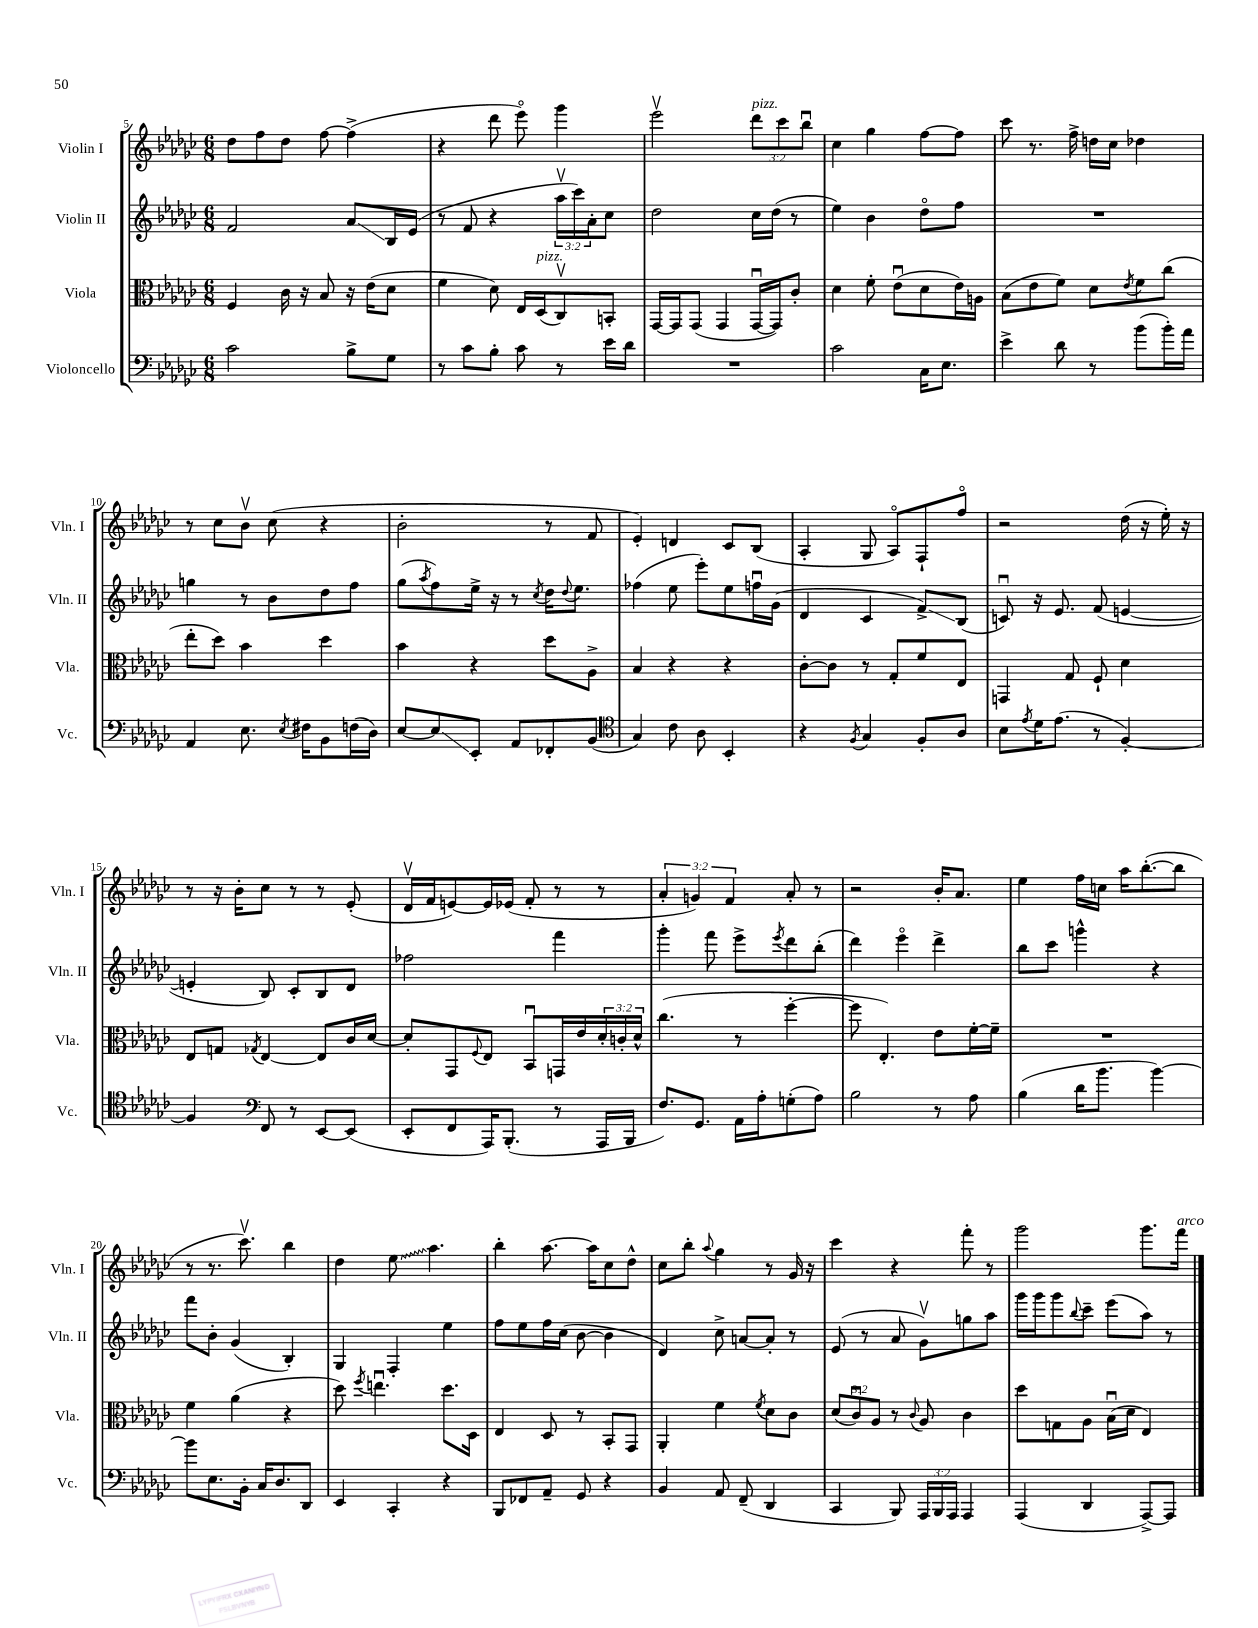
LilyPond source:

<<
\new StaffGroup <<
\new Staff = "s0" \with { instrumentName = "Violin I" shortInstrumentName = "Vln. I" } {
    \clef treble \key ges \major \numericTimeSignature \time 6/8 \override Staff.TupletNumber.text = #tuplet-number::calc-fraction-text
    des''8 f''8 des''8 f''8~ f''4->( |
    r4 des'''8 ees'''8\flageolet) ges'''4 |
    ees'''2\upbow \tuplet 3/2 { des'''8^\markup { \italic "pizz." } ces'''8 bes''8\downbow } |
    ces''4 ges''4 f''8~ f''8 |
    ces'''8 r8. f''16-> d''16 ces''16 des''4 |
    r8 ces''8 bes'8\upbow ces''8( r4 |
    bes'2-. r8 f'8 |
    ees'4-.) d'4 ces'8 bes8( |
    aes4-. ges8 aes8\flageolet) f8-! f''8\flageolet |
    r2 des''16( r16 ees''16-.) r16 |
    r8 r16 bes'16-. ces''8 r8 r8 ees'8-.( |
    des'16\upbow f'16 e'8~) e'16 ees'16( f'8-. r8 r8 |
    \tuplet 3/2 { aes'4-. g'4) f'4 } aes'8-. r8 |
    r2 bes'16-. aes'8. |
    ees''4 f''16 c''16 aes''16 bes''8.~-.( bes''8 |
    r8 r8. ces'''8.\upbow) bes''4 |
    des''4 \once \override Glissando.style = #'zigzag ees''8\glissando aes''4. |
    bes''4-. aes''8.~ aes''16 ces''8 des''8-^ |
    ces''8 bes''8-. \appoggiatura { aes''8 } ges''4 r8 ges'16 r16 |
    ces'''4 r4 f'''8-. r8 |
    ges'''2 ges'''8. f'''16^\markup { \italic "arco" } \bar "|." |
}
\new Staff = "s1" \with { instrumentName = "Violin II" shortInstrumentName = "Vln. II" } {
    \clef treble \key ges \major \numericTimeSignature \time 6/8 \override Staff.TupletNumber.text = #tuplet-number::calc-fraction-text
    f'2 aes'8\glissando bes16 ees'16( |
    r8 f'8 r4 \tuplet 3/2 { aes''16\upbow ces'''16) aes'16-. } ces''8 |
    des''2 ces''16 des''16( r8 |
    ees''4) bes'4 des''8\flageolet f''8 |
    R2. |
    g''4 r8 bes'8 des''8 f''8 |
    ges''8( \acciaccatura { aes''8 } f''8) ees''16-> r16 r8 \acciaccatura { ces''8 } des''16 \appoggiatura { des''8 } ees''8. |
    fes''4( ees''8 ees'''8-.) ees''8 f''16\downbow ges'16( |
    des'4 ces'4 f'8->\glissando) bes8( |
    c'8\downbow) r16 ees'8. f'8( e'4~ |
    e'4-. bes8) ces'8-. bes8 des'8 |
    fes''2 f'''4 |
    ges'''4-. f'''8 ees'''8-> \acciaccatura { ees'''8 } des'''8 bes''8-.( |
    des'''4) ees'''4\flageolet des'''4-> |
    bes''8 ces'''8 g'''4-^ r4 |
    f'''8 bes'8-. ges'4( bes4-.) |
    ges4 f4-. ees''4 |
    f''8 ees''8 f''16 ces''16( bes'8~ bes'4 |
    des'4) ces''8-> a'8~ a'8-. r8 |
    ees'8( r8 aes'8 ges'8\upbow) g''8 aes''8 |
    ges'''16 ges'''16 ges'''8 \appoggiatura { bes''8 } ces'''8-- ees'''8( aes''8) r8 \bar "|." |
}
\new Staff = "s2" \with { instrumentName = "Viola" shortInstrumentName = "Vla." } {
    \clef alto \key ges \major \numericTimeSignature \time 6/8 \override Staff.TupletNumber.text = #tuplet-number::calc-fraction-text
    f4 ces'16 r16 bes8 r16 ees'16( des'8 |
    f'4 des'8) ees16 des16^\markup { \italic "pizz." }( ces8\upbow) b,8-. |
    ges,16~ ges,16 ges,8( ges,4 ges,16~\downbow ges,16) ces'8-. |
    des'4 f'8-. ees'8\downbow( des'8 ees'16) a16 |
    bes8( ees'8 f'8) des'8 \acciaccatura { ees'8 } f'8 ces''8( |
    ees''8-. des''8) bes'4 des''4 |
    bes'4 r4 des''8 aes8-> |
    bes4 r4 r4 |
    ces'8~-. ces'8 r8 ges8-. f'8 ees8 |
    g,4 ges8 f8-! des'4 |
    ees8 g8 \acciaccatura { ges8 } ees4~ ees8 ces'16 des'16~ |
    des'8-. ges,8 \appoggiatura { f8 } ees8 bes,8\downbow g,16 ees'16 \tuplet 3/2 { des'16-. c'16-. des'16-^ } |
    ces''4.( r8 f''4~-. |
    f''8 ees4.-.) ees'8 f'16~-. f'16-- |
    R2. |
    f'4 aes'4( r4 |
    des''8) \acciaccatura { f''8 } e''4.\downbow des''8. des16 |
    ees4 des8 r8 bes,8-. ges,8 |
    aes,4-. f'4 \acciaccatura { f'8 } des'8 ces'8 |
    \tuplet 3/2 { des'8( ces'8\downbow) aes8 } r8 \appoggiatura { ces'8 } aes8 ces'4 |
    des''8 g8 aes8 bes16\downbow( des'16 ees4) \bar "|." |
}
\new Staff = "s3" \with { instrumentName = "Violoncello" shortInstrumentName = "Vc." } {
    \clef bass \key ges \major \numericTimeSignature \time 6/8 \override Staff.TupletNumber.text = #tuplet-number::calc-fraction-text
    ces'2 bes8-> ges8 |
    r8 ces'8 bes8-. ces'8 r8 ees'16 des'16 |
    R2. |
    ces'2 ces16 ees8. |
    ees'4-> des'8 r8 bes'8( bes'16-.) aes'16 |
    aes,4 ees8. \acciaccatura { ees8 } fis16 bes,8 f16( des16) |
    ees8~ ees8\glissando ees,8-. aes,8 fes,8-. bes,8( |
    \clef tenor ges4) ces'8 aes8 bes,4-. |
    r4 \acciaccatura { f8 } ges4 f8-. aes8 |
    bes8 \acciaccatura { ees'8 } des'16 ees'8.( r8 f4~-.) |
    f4 \clef bass f,8 r8 ees,8~ ees,8( |
    ees,8-. f,8 aes,,16) bes,,8.-.( r8 aes,,16 bes,,16 |
    f8.) ges,8. aes,16 aes16-. g8-.( aes8) |
    bes2 r8 aes8 |
    bes4( des'16 bes'8. bes'4~) |
    bes'8 ees8. bes,16-. ces16 des8. des,8 |
    ees,4 ces,4-. r4 |
    bes,,8 fes,8 aes,8-- ges,8 r4 |
    bes,4 aes,8 f,8--( des,4 |
    ces,4 bes,,8) \tuplet 3/2 { aes,,16 bes,,16 aes,,16 } aes,,4 |
    aes,,4( des,4 aes,,8~->) aes,,8 \bar "|." |
}
>>
>>
\layout { \context { \Score currentBarNumber = #5 } }
